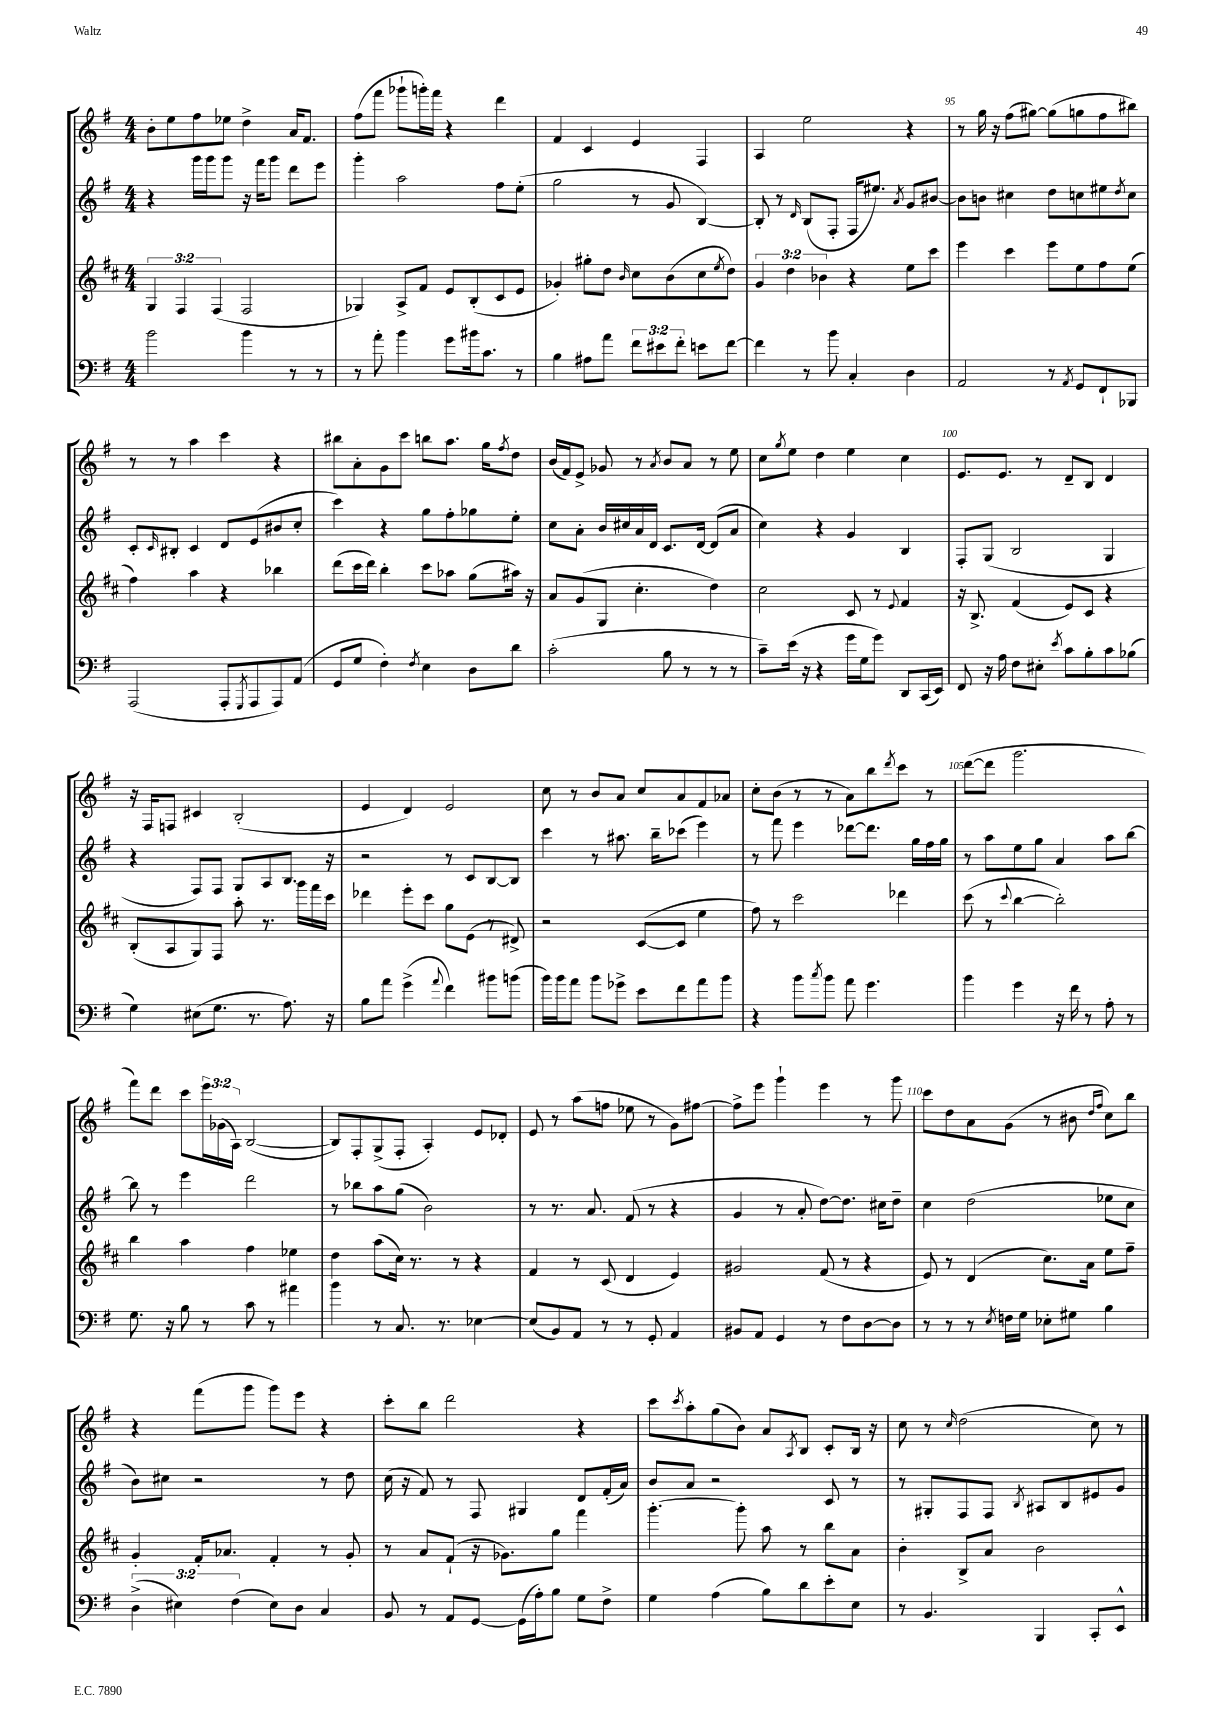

**kern	**kern	**kern	**kern
*staff4	*staff3	*staff2	*staff1
*clefF4	*clefG2	*clefG2	*clefG2
*k[f#]	*k[f#c#]	*k[f#]	*k[f#]
*M4/4	*M4/4	*M4/4	*M4/4
2b	6G	4r	8b'
.	.	.	8ee
.	6F#	.	.
.	.	16ggg	8ff#
.	.	16ggg	.
.	(6F#	.	.
.	.	8ggg	8ee-
4b	2F#	16r	4dd^
.	.	16fff#	.
.	.	8ggg	.
8r	.	8ddd	16a
.	.	.	8.f#
8r	.	8eee	.
=	=	=	=
8r	4G-)	4ggg'	(8ff#
8a'	.	.	8fff#
4b	8A^	2aa	8ggg-`
.	8f#	.	16ggg')
.	.	.	16fff#
8g	8e	.	4r
16b#	(8B'	.	.
8.c	.	.	.
.	8c#	8ff#	4ddd
8r	8e	(8ee'	.
=	=	=	=
4B	4g-')	2gg	4f#
8A#	8gg#'	.	4c
8a	8dd	.	.
.	16qqb	.	.
12f#	8cc#	8r	4e
12e#	.	.	.
.	(8b	8g	.
12f#'	.	.	.
8e	8cc#	[4B)	4F#
.	8qee	.	.
[8f#	8dd)	.	.
=	=	=	=
4f#]	6g	8B']	4A
.	.	8r	.
.	6dd	.	.
.	.	16qqd	.
8r	.	(8B	2ee
.	6b-	.	.
8b	.	8F#'	.
4C'	4r	16F#	.
.	.	8.ee#)	.
.	.	8qa	.
4D	8ee	8g	4r
.	8ccc#	[8b#	.
=	=	=	=
2AA	4eee	8b#]	8r
.	.	8b	16gg
.	.	.	16r
.	4ccc#	4cc#	(8ff#
.	.	.	[8gg#)
8r	8eee	8dd	(8gg#]
8qAA	.	.	.
8GG	8ee	8cc	8gg
8FF#`	8ff#	8ee#	8ff#
.	.	8qdd	.
8BBB-	(8ee	8cc	8bb#)
=	=	=	=
(2AAA	4ff#)	8c'	8r
.	.	16qqc	.
.	.	8B#'	8r
.	4aa	4c	4aa
8AAA'	4r	8d	4ccc
8qGGG	.	.	.
8AAA	.	(8e	.
8AAA)	4bb-	8b#	4r
(8AA	.	8cc'	.
=	=	=	=
8GG	(8ddd	4ccc)	8bb#
8G	16ccc#	.	8a'
.	16ddd)	.	.
4F#')	4bb'	4r	8g
.	.	.	8ccc
8qF#	.	.	.
4E	8ccc#	8gg	8bb
.	8aa-	8ff#'	8.aa
8D	(8gg	8gg-	.
.	.	.	16gg
.	.	.	8qff#
8d	16aa#)	8ee'	8dd
.	16r	.	.
=	=	=	=
(2c'	8a	8cc	(16b
.	.	.	16f#)
.	(8g	8a'	8e^
.	8G	16b	8g-
.	.	16cc#	.
.	4.cc#'	16a	8r
.	.	16d	.
.	.	.	8qa
8B	.	8.c	8b
8r	.	.	8a
.	.	[16d	.
8r	4dd)	(8d]	8r
8r	.	8a	8ee
=	=	=	=
8c~)	2cc#	4cc)	8cc
.	.	.	8qgg
(16e	.	.	8ee
16r	.	.	.
4r	.	4r	4dd
16g	8c#	4g	4ee
16G	.	.	.
8g)	8r	.	.
.	8qqe	.	.
8DD	4f#	4B	4cc
(16CC	.	.	.
16EE)	.	.	.
=	=	=	=
8FF#	16r	8F#'	8.e
.	8.B^	.	.
16r	.	(8G	.
16A	.	.	8.e
8F#	(4f#	2B	.
8E#'	.	.	8r
8qe	.	.	.
8c	8e)	.	8d~
8B'	8c#	.	8B
8c	4r	4G	4d
(8B-	.	.	.
=	=	=	=
4G)	(8B'	4r	16r
.	.	.	16F#
.	8A	.	8F
(8E#	8G)	8F#)	4c#
8.G	8F#	8F#	.
.	8aa'	8G	(2B'
8.r	.	.	.
.	8.r	8A	.
8.A)	.	8.B	.
.	16ggg	.	.
.	16fff#	.	.
16r	16ccc#	16r	.
=	=	=	=
8B	4ddd-	2r	4e
8a	.	.	.
(4g^	8eee'	.	4d)
.	8ccc#	.	.
8qqa	.	.	.
4f#)	8gg	8r	2e
.	(8e	8c	.
8b#	8r	[8B	.
(8b	8d#^)	8B]	.
=	=	=	=
16b)	2r	4ccc	8cc
16b	.	.	.
8a	.	.	8r
8b	.	8r	8b
8g-^	.	8.aa#	8a
8e	([8c#	.	8cc
.	.	16bb~	.
8f#	8c#]	(8ccc-	8a
8a	4ee	4eee)	8f#
8b	.	.	8a-
=	=	=	=
4r	8ff#)	8r	8cc'
.	8r	8fff#	(8b
8b	2ccc#	4eee	8r
8qcc	.	.	.
8b	.	.	8r
8a	.	[8ddd-	8a)
4.g	.	8.ddd-]	8bb
.	.	.	8qddd
.	4ddd-	.	8ccc
.	.	16gg	.
.	.	16ff#	8r
.	.	16gg	.
=	=	=	=
4b	(8ccc#	8r	([8ddd
.	8r	8aa	8ddd]
.	8qqccc#	.	.
4g	[4bb	8ee	2.ggg
.	.	8gg	.
16r	2bb'])	4a	.
16f#	.	.	.
8r	.	.	.
8A'	.	8aa	.
8r	.	[8bb	.
=	=	=	=
8.G	4bb	8bb]	8fff#)
.	.	8r	8ddd
16r	.	.	.
8B	4aa	4eee	8ccc
8r	.	.	24eee
.	.	.	(24g-
.	.	.	24A)
8c	4ff#	2ddd	([2B
8r	.	.	.
4a#	4ee-	.	.
=	=	=	=
4b	4dd	8r	8B])
.	.	8bb-	8F#'
8r	(8aa	8aa	(8G^
8.C	16cc#)	(8gg	8F#'
.	8.r	.	.
.	.	2b)	4A')
8.r	.	.	.
.	8r	.	.
[4E-	4r	.	8e
.	.	.	8d-'
=	=	=	=
(8E-]	4f#	8r	8e
8BB)	.	8.r	8r
8AA	8r	.	(8aa
.	.	8.a	.
8r	(8c#	.	8ff
8r	4d	(8f#	8ee-
8GG'	.	8r	8r
4AA	4e)	4r	8g)
.	.	.	[8ff#
=	=	=	=
8BB#	2g#	4g	8ff#^]
8AA	.	.	8eee
4GG	.	8r	4ggg`
.	.	8a'	.
8r	(8f#	[8dd)	4eee
8F#	8r	8.dd]	.
[8D	4r	.	8r
.	.	16cc#	.
8D]	.	8dd~	8ggg
=	=	=	=
8r	8e)	4cc	8ccc
8r	8r	.	8dd
8r	(4d	(2dd	8a
8qE	.	.	.
16F	.	.	(8g
16G	.	.	.
8E-'	8.cc#)	.	8r
8G#	.	.	8b#
.	16a	.	.
.	.	.	16qqdd
.	.	.	16qqff#
4B	8ee	8ee-	8cc)
.	8ff#~	8cc	8bb
=	=	=	=
(6D^	4g'	8b)	4r
.	.	8cc#	.
6E#)	.	.	.
.	16f#'	2r	(8fff#
.	8.a-	.	.
(6F#	.	.	.
.	.	.	8ggg
8E#)	4f#'	.	8ggg)
8D	.	.	8eee
4C	8r	8r	4r
.	8g'	8dd	.
=	=	=	=
8BB	8r	(16cc	8ccc'
.	.	16r	.
8r	8a	8f#)	8bb
8AA	(8f#`	8r	2ddd
[8GG	16r	8F#	.
.	8.g-)	.	.
(16GG]	.	4G#	.
16A')	.	.	.
8B	8gg	.	.
8G	4fff#	8d	4r
8F#^	.	(16f#'	.
.	.	16a)	.
=	=	=	=
4G	[4.ggg'	8b	8ccc
.	.	.	8qccc
.	.	8a	8aa'
(4A	.	2r	(8gg
.	8ggg']	.	8b)
8B)	8aa	.	8a
.	.	.	8qA
8d	8r	.	8B
8e'	8bb	8c	8c'
8E	8a	8r	16B
.	.	.	16r
=	=	=	=
8r	4b'	8r	8cc
4.BB	.	8G#'	8r
.	.	.	16qqcc
.	8B^	8F#	(2dd
.	8a	8F#	.
.	.	8qB	.
4BBB	2b	8A#	.
.	.	8B	.
8CC'	.	8e#	8cc)
8EE^^	.	8g	8r
==	==	==	==
*-	*-	*-	*-
